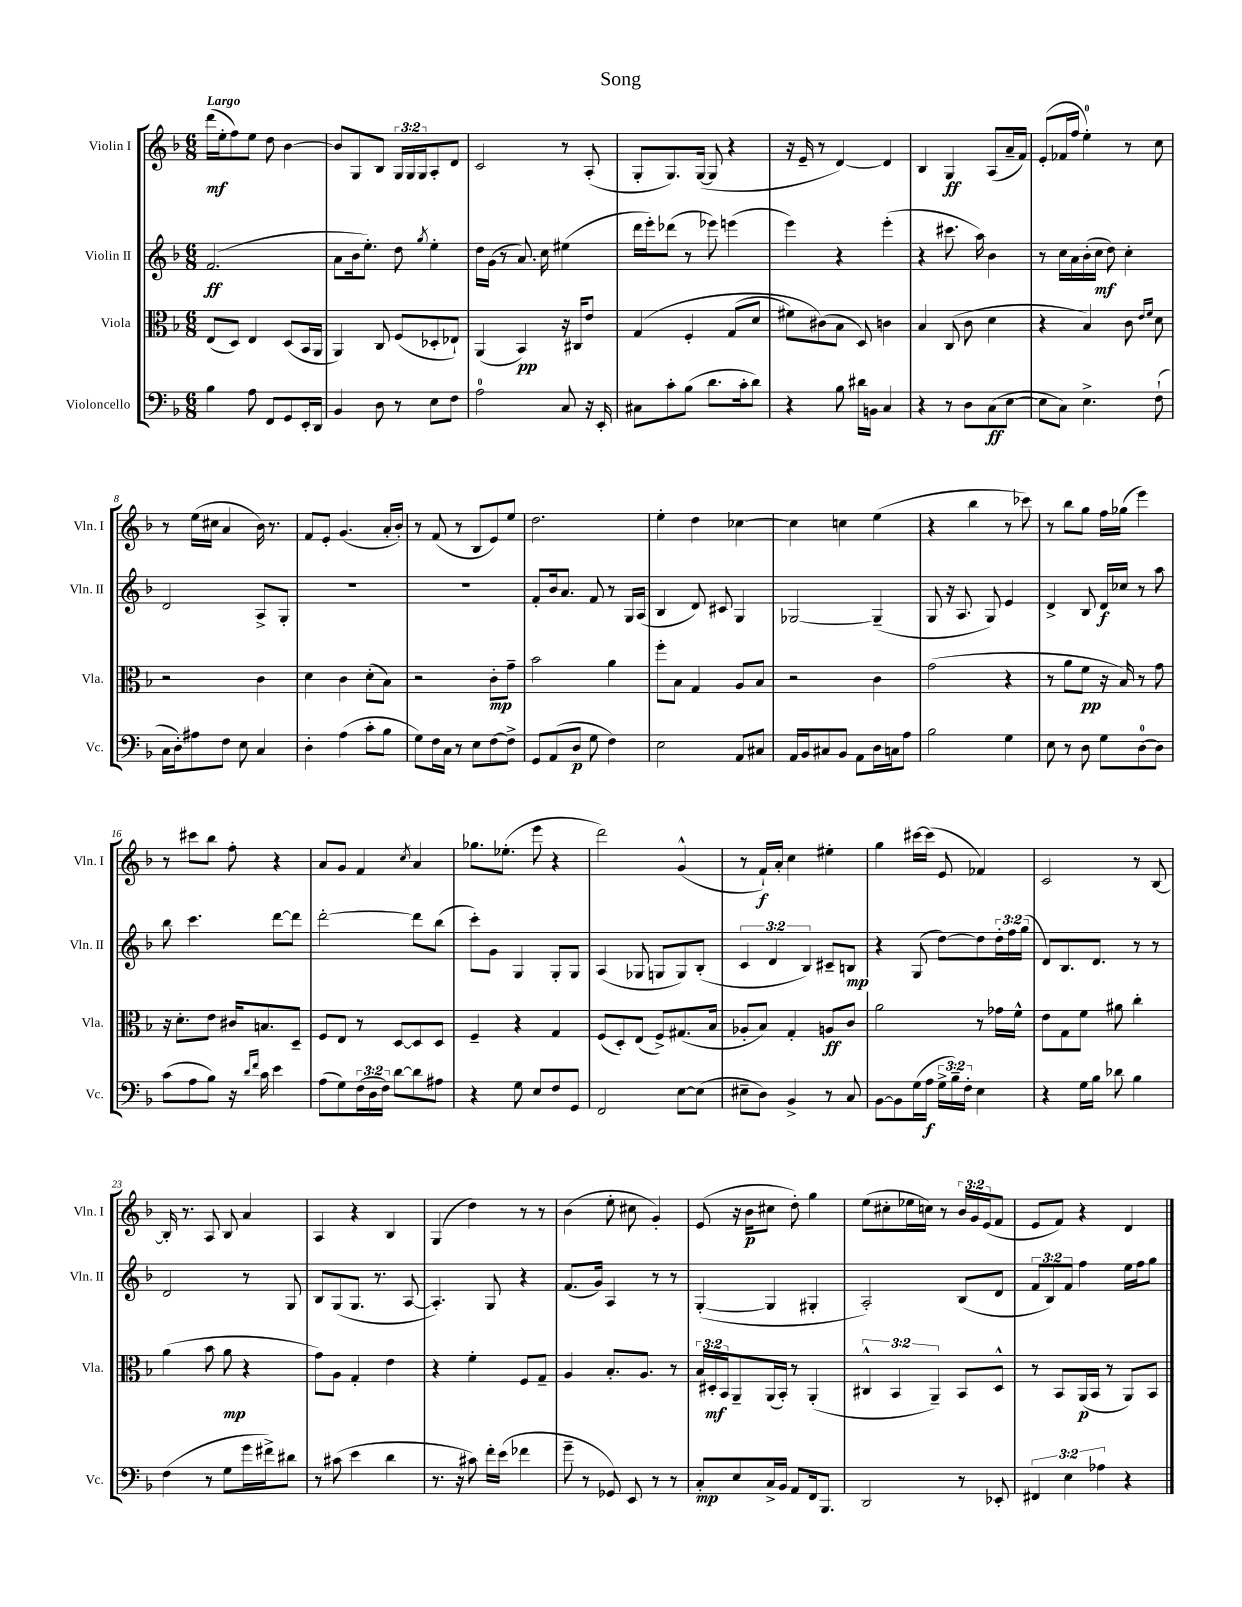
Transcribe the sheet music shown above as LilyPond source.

\header { title = "Song" }
<<
\new StaffGroup <<
\new Staff = "s0" \with { instrumentName = "Violin I" shortInstrumentName = "Vln. I" } {
    \clef treble \key f \major \numericTimeSignature \time 6/8 \override Staff.TupletNumber.text = #tuplet-number::calc-fraction-text \tempo "Largo"
    d'''16\mf( e''16-. f''8) e''8 d''8 bes'4~ |
    bes'8 g8 bes8 \tuplet 3/2 { g16 g16 g16 } a8-. d'8 |
    c'2 r8 a8-.( |
    g8-. g8.) g16~( g8 r4 |
    r16 e'16-- r8 d'4~) d'4 |
    bes4 g4\ff a8( a'16-- f'16) |
    e'8-.( fes'16 f''16 e''4-0-.) r8 c''8 |
    r8 e''16( cis''16 a'4 bes'16) r8. |
    f'8 e'8-. g'4.( a'16-. bes'16-.) |
    r8 f'8( r8 bes8 e'8) e''8 |
    d''2. |
    e''4-. d''4 ces''4~ |
    ces''4 c''4 e''4( |
    r4 bes''4 r8 ces'''8) |
    r8 bes''8 g''8 f''16 ges''16( e'''4) |
    r8 cis'''8 bes''8 f''8-. r4 |
    a'8 g'8 f'4 \acciaccatura { c''8 } a'4 |
    ges''8. ees''8.-.( e'''8 r4 |
    d'''2) g'4-^( |
    r8 f'16-!\f) a'16-. c''4 eis''4-. |
    g''4 cis'''16~ cis'''16( e'8 fes'4) |
    c'2 r8 bes8~ |
    bes16-. r8. a8 bes8 a'4 |
    a4 r4 bes4 |
    g4( d''4) r8 r8 |
    bes'4( e''8-. cis''8 g'4-.) |
    e'8( r16 bes'16\p cis''8 d''8-.) g''4 |
    e''8( cis''8-. ees''16 c''16) r8 \tuplet 3/2 { bes'16 g'16 e'16( } f'8 |
    e'8 f'8) r4 d'4 \bar "|." |
}
\new Staff = "s1" \with { instrumentName = "Violin II" shortInstrumentName = "Vln. II" } {
    \clef treble \key f \major \numericTimeSignature \time 6/8 \override Staff.TupletNumber.text = #tuplet-number::calc-fraction-text
    f'2.\ff( |
    a'8 bes'16 e''8.-.) d''8 \acciaccatura { g''8 } e''4-. |
    d''16 g'16( r8 a'8.) c''16 eis''4( |
    d'''16 e'''16-.) des'''8( r8 ees'''8) e'''4( |
    e'''4) r4 e'''4-.( |
    r4 cis'''8. a''16) bes'4 |
    r8 c''16 a'16 bes'16-.( c''16\mf d''8) c''4-. |
    d'2 a8-> g8-. |
    R2. |
    R2. |
    f'8-. bes'16 a'8. f'8 r8 g16 a16( |
    bes4 d'8) cis'8 g4 |
    ges2~ ges4--( |
    g8 r16 a8. g8) e'4 |
    d'4-> bes8 d'16\f ces''16 r8 a''8 |
    bes''8 c'''4. d'''8~ d'''8 |
    d'''2~-. d'''8 bes''8( |
    c'''8-.) g'8 g4 g8-. g8 |
    a4( ges8 g8 g8) bes8-.( |
    \tuplet 3/2 { c'4 d'4 bes4) } cis'8-- b8\mp |
    r4 g8( d''8~) d''8 \tuplet 3/2 { d''16-. f''16 g''16( } |
    d'8) bes8. d'8. r8 r8 |
    d'2 r8 g8 |
    bes8 g8( g8. r8. a8~ |
    a4.-.) g8 r4 |
    f'8.( g'16) a4 r8 r8 |
    g4~-.( g4 gis4-. |
    a2-.) bes8( d'8 |
    \tuplet 3/2 { f'8 bes8) f'8 } f''4 e''16 f''16 g''8 \bar "|." |
}
\new Staff = "s2" \with { instrumentName = "Viola" shortInstrumentName = "Vla." } {
    \clef alto \key f \major \numericTimeSignature \time 6/8 \override Staff.TupletNumber.text = #tuplet-number::calc-fraction-text
    e8( d8) e4 d8( bes,16 a,16 |
    a,4) c8 f8( des8-. ees8-!) |
    a,4( bes,4\pp) r16 cis16 e'8 |
    g4\( f4-. g8( d'8 |
    fis'8) cis'8(\) bes8 d8) c'4 |
    bes4 c8( c'8 d'4 |
    r4 bes4) c'8 \grace { e'16 f'16 } d'8 |
    r2 c'4 |
    d'4 c'4 d'8-.( bes8) |
    r2 c'8-.\mp g'8-- |
    bes'2 a'4 |
    f''8-. bes8 g4 a8 bes8 |
    r2 c'4 |
    g'2( r4 |
    r8 a'8 f'8\pp r16 bes16) r8 g'8 |
    r16 d'8.-. e'8 cis'16 b8. d8-- |
    f8 e8 r8 d8~ d8 d8 |
    f4-- r4 g4 |
    f8( d8-.) e8( f8->) gis8.( bes16 |
    aes8-. bes8) g4-. a8\ff c'8 |
    a'2 r8 ges'16 f'16-^ |
    e'8 g8 f'8 ais'8 c''4-. |
    a'4( bes'8 a'8\mp r4 |
    g'8) a8 g4-. e'4 |
    r4 f'4-. f8 g8-- |
    a4 bes8.-. a8. r8 |
    \tuplet 3/2 { bes16 dis16-.\mf bes,16 } a,8-- a,16( bes,16-.) r8 a,4-.( |
    \tuplet 3/2 { cis4-^ bes,4 a,4--) } bes,8 d8-^ |
    r8 bes,8 a,16\p( bes,16 r8 a,8) bes,8 \bar "|." |
}
\new Staff = "s3" \with { instrumentName = "Violoncello" shortInstrumentName = "Vc." } {
    \clef bass \key f \major \numericTimeSignature \time 6/8 \override Staff.TupletNumber.text = #tuplet-number::calc-fraction-text
    bes4 a8 f,8 g,8 e,16-. d,16 |
    bes,4 d8 r8 e8 f8 |
    a2-0 c8 r16 e,16-. |
    cis8 c'8-. bes8( d'8. c'16-. d'8) |
    r4 bes8 dis'16 b,16 c4 |
    r4 r8 d8 c8\ff( e8~ |
    e8 c8) e4.-> f8-!( |
    c16 d16-.) ais8 f8 e8 c4 |
    d4-. a4( c'8-. bes8 |
    g8) f16 c16 r8 e8 f8~ f8-> |
    g,8 a,8( d8\p g8 f4) |
    e2 a,8 cis8 |
    a,16 bes,16 cis8 bes,8 a,8 d16 c16 a8 |
    bes2 g4 |
    e8 r8 d8 g8 d8-0~ d8 |
    c'8( a8 bes8) r16 \grace { d'16 f'16 } c'16 e'4 |
    a8( g8) \tuplet 3/2 { f16( d16 f16) } d'8~ d'8 ais8 |
    r4 g8 e8 f8 g,8 |
    f,2 e8~ e8( |
    eis8-- d8) bes,4-> r8 c8 |
    bes,8~ bes,8 g16( a16\f \tuplet 3/2 { g16-> bes16--) f16-. } e4 |
    r4 g16 bes16 des'8 bes4 |
    f4( r8 g8 g'16 fis'16->) dis'8 |
    r8 cis'8( e'4 d'4 |
    r8. r16 cis'8) f'16-. e'16( fes'4 |
    g'8-- r8 ges,8) e,8 r8 r8 |
    c8-.\mp e8 c16-> bes,16 a,8 f,16 bes,,8. |
    d,2 r8 ees,8-. |
    \tuplet 3/2 { fis,4 e4 aes4 } r4 \bar "|." |
}
>>
>>
